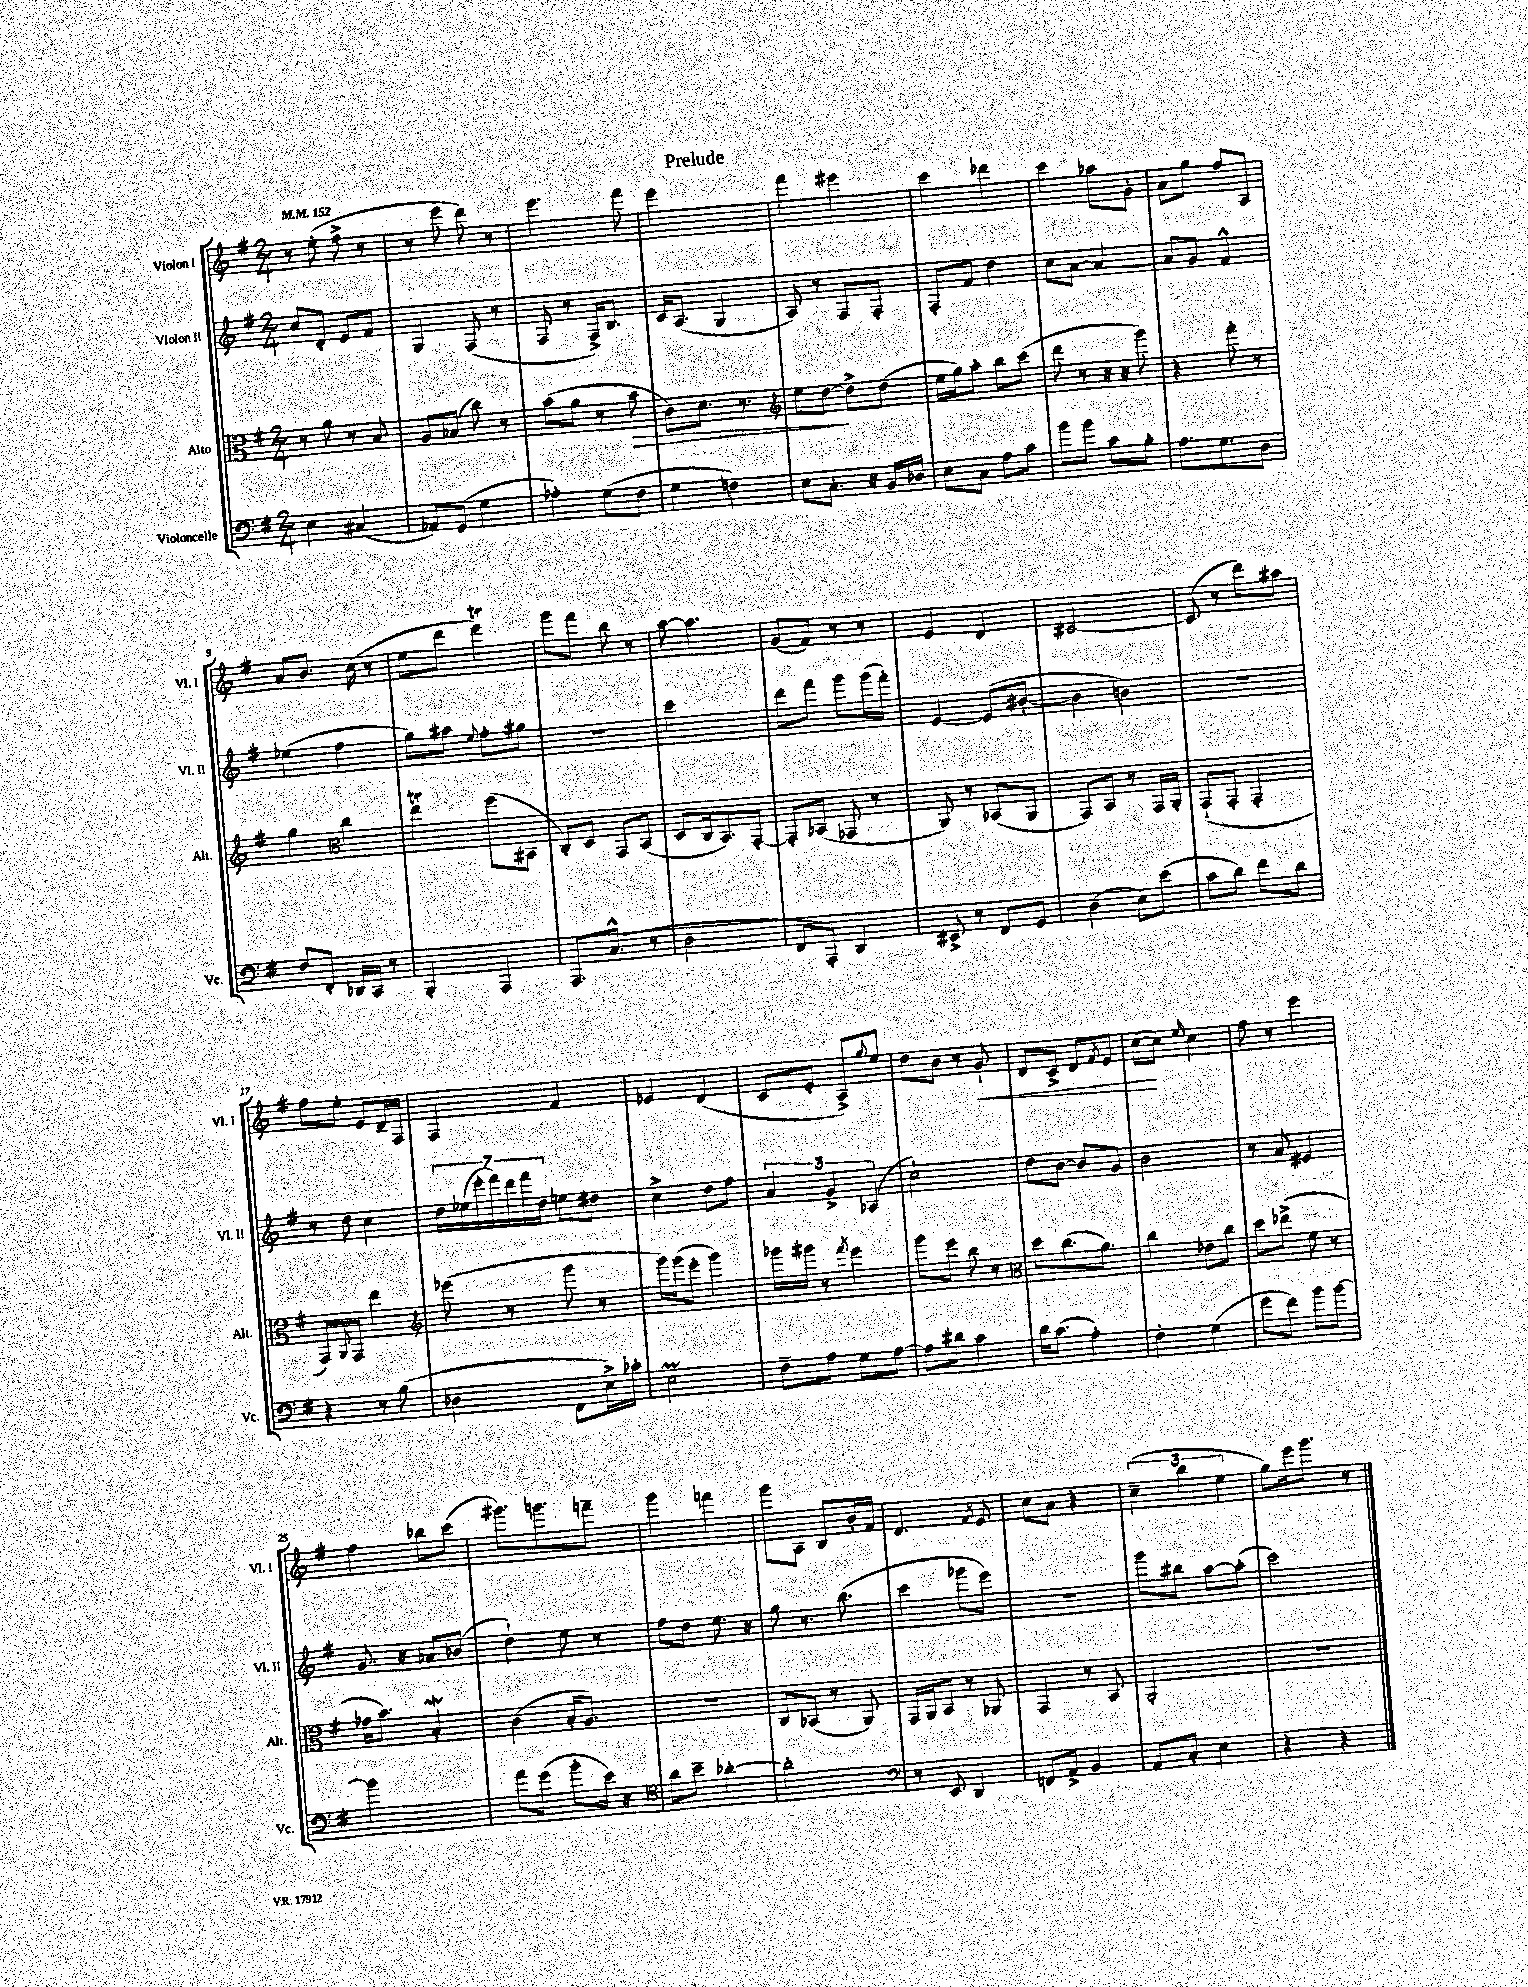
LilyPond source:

\header { title = "Prelude" }
<<
\new StaffGroup <<
\new Staff = "s0" \with { instrumentName = "Violon I" shortInstrumentName = "Vl. I" } {
    \clef treble \key g \major \numericTimeSignature \time 2/4 \tempo 4 = 152
    r8 e''8-.( fis''8-> r8 |
    r8 e'''8 d'''8) r8 |
    e'''4. fis'''8 |
    e'''2 |
    fis'''4 eis'''4 |
    c'''4 des'''4 |
    c'''4 aes''8 g'8-. |
    a'8 g''8 fis''8 a8 |
    a'8 b'8. c''16( r8 |
    e''8 d'''8 e'''4\trill) |
    g'''8 fis'''8 b''8 r8 |
    a''8~ a''4. |
    g'8( fis'8) r8 r8 |
    e'4 d'4 |
    cis'2~ |
    cis'8( r8 d'''8) ais''8 |
    fis''8 e''8-. e'8 d'16-- fis16 |
    fis4 fis'4 |
    ees'4 d'4( |
    c'8 e'8-. a8->) \appoggiatura { g''8 } e''8 |
    d''8 b'8 r8 g'8-!\< |
    d'8 c'8-> d'8 \acciaccatura { fis'8 } e'8 |
    c''8~\!( c''8) \grace { e''16 } c''4 |
    fis''8 r8 e'''4 |
    fis''4 bes''8 c'''8( |
    gis'''8.) g'''8. f'''8-- |
    g'''4 f'''4 |
    g'''8 a8 b8 b'16-. fis'16 |
    d'4. \acciaccatura { fis'8 } e'8 |
    c''8 a'8 r4 |
    \tuplet 3/2 { c''4--( b''4 e''4 } |
    g''8) e'''16 g'''8. r8 \bar "|." |
}
\new Staff = "s1" \with { instrumentName = "Violon II" shortInstrumentName = "Vl. II" } {
    \clef treble \key g \major \numericTimeSignature \time 2/4
    c''8 d'8-. e'8 fis'8 |
    g4 fis8( r8 |
    fis8 r8 fis16->) b8. |
    c'16 a8.( g4 |
    a8) r8 fis8 fis8-. |
    fis8-. fis'8 d''4 |
    c''8 a'8~ a'4~ |
    a'8 g'8 fis'4-^ |
    ees''4( fis''4 |
    g''8) ais''8 \appoggiatura { e''8 } fis''8-. gis''8 |
    r2 |
    c'''2 |
    d'''8 fis'''8 g'''8 g'''16( fis'''16-.) |
    e'4~ e'8( bis'8~-. |
    bis'4 b'4) |
    r2 |
    r8 d''8 c''4 |
    \tuplet 7/4 { d''16 ees''16( e'''16-. fis'''16) d'''16 fis'''16 d''16 } e''8 dis''8 |
    c''4-> d''8 fis''8 |
    \tuplet 3/2 { a'4 g'4-> aes4( } |
    c''2-!) |
    d''8 b'8~ b'8 g'8 |
    b'2 |
    r8 a'8 eis'4 |
    g'8. r16 aes'8 bes'8( |
    d''4-!) e''8 r8 |
    fis''8 d''8 e''8. r16 |
    g''8 r8. b''8.( |
    c'''4 ges'''8 e'''8) |
    R2 |
    g'''8 bis''8 a''8~ a''8-.( |
    c'''2) \bar "|." |
}
\new Staff = "s2" \with { instrumentName = "Alto" shortInstrumentName = "Alt." } {
    \clef alto \key g \major \numericTimeSignature \time 2/4
    r8 a'8 r8 b8 |
    a8 bes8( c''8) r8 |
    b'8( a'8 r8 b'8\> |
    c'8) d'8. r8. |
    \clef treble e''8 d''8~\! d''8-> d''8( |
    e''16 g''16) a''8-. b''8 c'''8( |
    d'''8 r8 r16 r16 g'''8) |
    r4 fis'''8-. r8 |
    g''4 \clef alto c''4 |
    e''4\trill fis''8( bis,8 |
    c8-.) d8 g,8 b,8( |
    d8 c16 b,8.) g,8~-. |
    g,8-. bes,8( ges,8 r8 |
    a,8) r8 bes,8( a,8 |
    g,8) b,8 r8 g,16 a,16-. |
    g,8-!( g,8-. g,4-. |
    g,8) \appoggiatura { a,8 } g,8 e''4 |
    \clef treble ees'''8( r8 g'''8 r8 |
    g'''16) g'''16( e'''8-. g'''4) |
    ges'''16 gis'''16 r8 \acciaccatura { fis'''8 } e'''4 |
    g'''8 e'''8 b''8 r8 |
    \clef alto d''8 c''8.( a'8.) |
    c''4 ees'8 c''8 |
    d''8 ees''8->( fis'8 r8 |
    ges'16 b'8.) b4-.\mordent |
    c'4( b16-. a8.) |
    r2 |
    c8 bes,8( r8 a,8) |
    g,16 a,16 b,8 r8 aes,8 |
    g,4 r8 b,8 |
    a,2-. |
    R2 \bar "|." |
}
\new Staff = "s3" \with { instrumentName = "Violoncelle" shortInstrumentName = "Vc." } {
    \clef bass \key g \major \numericTimeSignature \time 2/4
    e4 cis4( |
    aes,8) g,8( g4 |
    aes4-.) g8( fis8 |
    g4 f4) |
    e8 c8.-. r16 b,16 des16 |
    e8 c8 a8 c'8 |
    b'8 b'8 c'8 b8-. |
    a8. g8. d8 |
    fis8 fis,8-. des,16 c,16 r8 |
    b,,4-. a,,4 |
    a,,8. c8.-^( r8 |
    d2 |
    fis,8 a,,8-.) d,4 |
    eis,8-> r8 fis,8 g,8 |
    d4( e8) e'8( |
    c'8 d'8) fis'8 d'8 |
    r4 r8 b8( |
    des4 fis,8 e16->) ces'16-. |
    e2\prall |
    fis8-- a8 g8 a8~ |
    a8 dis'8 c'4 |
    d'16 c'8.( a4-.) |
    fis4-. g4( |
    g'8 fis'8) b'8 b'8~ |
    b'2 |
    a'8 g'8( b'8-. e'16) r16 |
    \clef tenor a'8 b'8-- aes'4~-. |
    aes'2-. |
    \clef bass r8 e,8 d,4 |
    f,8 a,8-> b,4 |
    a,8 c8-. e4 |
    r4 r4 \bar "|." |
}
>>
>>
